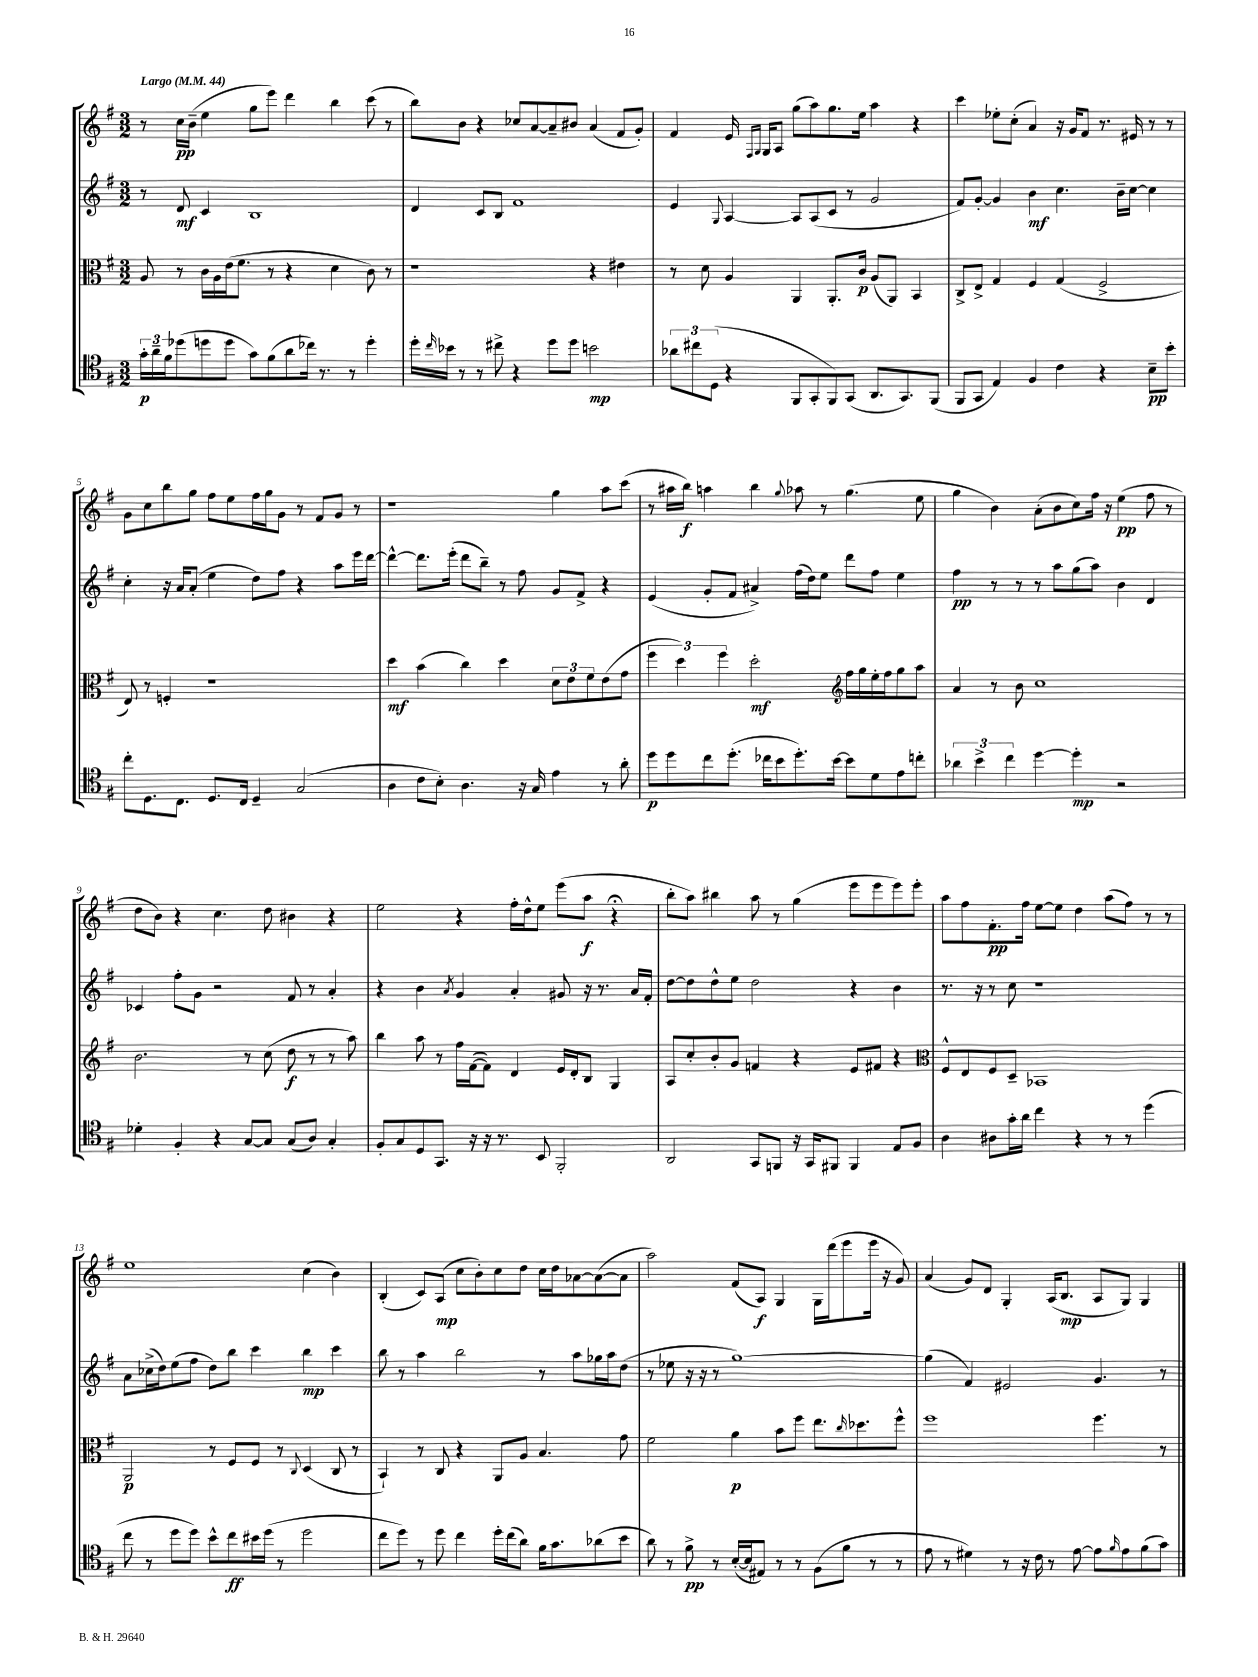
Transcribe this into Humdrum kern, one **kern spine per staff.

**kern	**dynam	**kern	**dynam	**kern	**dynam	**kern	**dynam
*part4	*part4	*part3	*part3	*part2	*part2	*part1	*part1
*staff4	*staff4	*staff3	*staff3	*staff2	*staff2	*staff1	*staff1
*clefC4	*	*clefC3	*	*clefG2	*	*clefG2	*
*k[f#]	*	*k[f#]	*	*k[f#]	*	*k[f#]	*
*M3/2	*	*M3/2	*	*M3/2	*	*M3/2	*
*MM44	*	*MM44	*	*MM44	*	*MM44	*
=1	=1	=1	=1	=1	=1	=1	=1
!	!	!	!	!	!	!LO:TX:a:B:t=Largo	!
24g'\LL	p	8A/	.	8r	.	8r	.
24a~\	.	.	.	.	.	.	.
24f#\J	.	.	.	.	.	.	.
(8dd-X\	.	8r	.	8d/	mf	16cc\LL	pp
.	.	.	.	.	.	(16b~\JJ	.
8ddn\	.	16c\LL	.	4c/	.	4ee\	.
.	.	16A\	.	.	.	.	.
8dd\J	.	(16e\J	.	.	.	.	.
.	.	8.f#\J	.	.	.	.	.
8g\L)	.	.	.	1B	.	8gg\L	.
(8f#\	.	8r	.	.	.	8eee\J)	.
8a\	.	4r	.	.	.	4ddd\	.
16cc-X\Jk)	.	.	.	.	.	.	.
8.r	.	.	.	.	.	.	.
.	.	4d\	.	.	.	4bb\	.
8r	.	.	.	.	.	.	.
4dd'\	.	8c\)	.	.	.	(8ccc\	.
.	.	8r	.	.	.	8r	.
=2	=2	=2	=2	=2	=2	=2	=2
16dd'\LL	.	1r	.	4d/	.	8bb\L)	.
16qqcc/	.	.	.	.	.	.	.
16b-X\JJ	.	.	.	.	.	.	.
8r	.	.	.	.	.	8b\J	.
8r	.	.	.	8c/L	.	4r	.
8cc#X^\	.	.	.	8B/J	.	.	.
4r	.	.	.	1f#	.	8cc-X/L	.
.	.	.	.	.	.	[8a/	.
8dd\L	.	.	.	.	.	8a~/]	.
8dd\J	.	.	.	.	.	8b#X/J	.
2bn\	mp	4r	.	.	.	(4a/	.
.	.	4e#X\	.	.	.	8f#/L	.
.	.	.	.	.	.	8g'/J)	.
=3	=3	=3	=3	=3	=3	=3	=3
12a-X\L	.	8r	.	4e/	.	4f#/	.
12cc#X\	.	.	.	.	.	.	.
.	.	8d\	.	.	.	.	.
(12D\J	.	.	.	.	.	.	.
.	.	.	.	8qqG/	.	.	.
4r	.	4A/	.	[4A/	.	16e/	.
.	.	.	.	.	.	16qqF#/LL	.
.	.	.	.	.	.	16qqG/JJ	.
.	.	.	.	.	.	16G/KL	.
.	.	.	.	.	.	8A/J	.
8FF#/L	.	4AA/	.	8A/L]	.	(8gg\L	.
8GG'/	.	.	.	(8A/	.	8aa\)	.
8FF#/)	.	8.AA'/L	.	8c/J	.	8.gg\	.
(8GG/J	.	.	.	8r	.	.	.
.	.	16c/Jk	p	.	.	16ee\Jk	.
8.AA/L	.	(8A/L	.	2g/	.	4aa\	.
.	.	8AA/J)	.	.	.	.	.
8.GG/)	.	.	.	.	.	.	.
.	.	4BB/	.	.	.	4r	.
(8FF#/J	.	.	.	.	.	.	.
=4	=4	=4	=4	=4	=4	=4	=4
8FF#/L	.	8C^/L	.	8f#/L)	.	4ccc\	.
8GG/J	.	8E^/J	.	[8g'/J	.	.	.
4E/)	.	4G/	.	4g/]	.	8ee-X'\L	.
.	.	.	.	.	.	(8cc'\J	.
4F#/	.	4F#/	.	4b\	mf	4a/)	.
4c\	.	(4G/	.	4.cc\	.	16r	.
.	.	.	.	.	.	16g/KL	.
.	.	.	.	.	.	8f#/J	.
4r	.	2F#^/	.	.	.	8.r	.
.	.	.	.	16b~\LL	.	.	.
.	.	.	.	[16cc\JJ	.	16e#X/	.
8B~\L	pp	.	.	4cc\]	.	8r	.
8b'\J	.	.	.	.	.	8r	.
!!LO:LB:g=z
=5	=5	=5	=5	=5	=5	=5	=5
8cc'\L	.	8E/)	.	4cc'\	.	8g\L	.
8.D\	.	8r	.	.	.	8cc\	.
.	.	4Fn'/	.	16r	.	8bb\	.
8.C\J	.	.	.	16a/KL	.	.	.
.	.	.	.	(8a'/J	.	8gg\J	.
8.D/L	.	1r	.	4ee\	.	8ff#\L	.
.	.	.	.	.	.	8ee\	.
16C/Jk	.	.	.	.	.	.	.
4D~/	.	.	.	8dd\L)	.	16ff#\L	.
.	.	.	.	.	.	16gg\J	.
.	.	.	.	8ff#\J	.	8g\J	.
(2G/	.	.	.	4r	.	8r	.
.	.	.	.	.	.	8f#/L	.
.	.	.	.	8aa\L	.	8g/J	.
.	.	.	.	16eee\L	.	8r	.
.	.	.	.	[16ddd\JJ	.	.	.
=6	=6	=6	=6	=6	=6	=6	=6
4A\	.	4dd\	mf	4ddd^^\_	.	1r	.
8c\L	.	(4b\	.	8.ddd\L]	.	.	.
8B'\J)	.	.	.	.	.	.	.
.	.	.	.	(16eee'\Jk	.	.	.
4.A\	.	4cc\)	.	8ddd\L	.	.	.
.	.	.	.	8bb~\J)	.	.	.
.	.	4dd\	.	8r	.	.	.
16r	.	.	.	8ff#\	.	.	.
16G/	.	.	.	.	.	.	.
4e\	.	12d\L	.	8g/L	.	4gg\	.
.	.	12e\	.	.	.	.	.
.	.	.	.	8f#^/J	.	.	.
.	.	12f#\	.	.	.	.	.
8r	.	(8e\	.	4r	.	8aa\L	.
8a'\	.	8g\J	.	.	.	(8ccc\J	.
=7	=7	=7	=7	=7	=7	=7	=7
8dd\L	p	6ff#\	.	(4e/	.	8r	.
8dd\	.	.	.	.	.	16aa#X\LL	.
.	.	6dd\)	.	.	.	.	.
.	.	.	.	.	.	16bb\JJ)	f
8cc\	.	.	.	8g'/L	.	4aan\	.
.	.	6ff#\	.	.	.	.	.
(8.dd'\J	.	.	.	8f#/J	.	.	.
.	.	2dd'\	mf	4a#X^/)	.	4bb\	.
16cc-X\KL	.	.	.	.	.	.	.
8b\	.	.	.	.	.	.	.
.	.	.	.	.	.	8qqgg/	.
8.dd'\)	.	.	.	(16ff#\LL	.	8aa-X\	.
.	.	.	.	16dd\J)	.	.	.
.	.	.	.	8ee\J	.	8r	.
[16b\Jk	.	.	.	.	.	.	.
*	*	*clefG2	*	*	*	*	*
8b\L]	.	16ff#\LL	.	8ddd\L	.	(4.gg\	.
.	.	16gg\	.	.	.	.	.
8d\	.	16ee'\	.	8ff#\J	.	.	.
.	.	16ff#\J	.	.	.	.	.
8e\	.	8gg\	.	4ee\	.	.	.
8ccn'\J	.	8aa\J	.	.	.	8ee\	.
=8	=8	=8	=8	=8	=8	=8	=8
6a-X\	.	4a/	.	4ff#\	pp	4gg\	.
6b^\	.	.	.	.	.	.	.
.	.	8r	.	8r	.	4b\)	.
6cc\	.	.	.	.	.	.	.
.	.	8b\	.	8r	.	.	.
[4dd\	.	1cc	.	8r	.	(8a'\L	.
.	.	.	.	8aa\L	.	8b\	.
4dd'\]	mp	.	.	(8gg\	.	8cc\)	.
.	.	.	.	8aa\J)	.	16ff#\Jk	.
.	.	.	.	.	.	16r	.
2r	.	.	.	4b\	.	(4ee\	pp
.	.	.	.	4d/	.	8ff#\	.
.	.	.	.	.	.	8r	.
!!LO:LB:g=z
=9	=9	=9	=9	=9	=9	=9	=9
4d-X'\	.	2.b\	.	4c-X/	.	8dd\L	.
.	.	.	.	.	.	8b\J)	.
4F#'/	.	.	.	8ff#'\L	.	4r	.
.	.	.	.	8g\J	.	.	.
4r	.	.	.	2r	.	4.cc\	.
[8G/L	.	8r	.	.	.	.	.
8G/J]	.	(8cc\	.	.	.	8dd\	.
(8G/L	.	8dd\	f	8f#/	.	4b#X\	.
8A/J)	.	8r	.	8r	.	.	.
4G'/	.	8r	.	4a'/	.	4r	.
.	.	8aa\)	.	.	.	.	.
=10	=10	=10	=10	=10	=10	=10	=10
8F#'/L	.	4bb\	.	4r	.	2ee\	.
8G/	.	.	.	.	.	.	.
8D/	.	8aa\	.	4b\	.	.	.
8.GG/J	.	8r	.	.	.	.	.
.	.	.	.	8qa/	.	.	.
.	.	16ff#\LL	.	4g/	.	4r	.
16r	.	([16f#\J	.	.	.	.	.
16r	.	8f#\J])	.	.	.	.	.
8.r	.	.	.	.	.	.	.
.	.	4d/	.	4a'/	.	16ff#'\LL	.
.	.	.	.	.	.	16dd^^\J	.
8BB/	.	.	.	.	.	8ee\J	.
2FF#'/	.	16e/LL	.	8g#X/	.	(8eee\L	.
.	.	16d'/J	.	.	.	.	.
.	.	8B/J	.	16r	.	8aa\J	f
.	.	.	.	8.r	.	.	.
.	.	4G/	.	.	.	4r;<	.
.	.	.	.	16a/LL	.	.	.
.	.	.	.	16f#'/JJ	.	.	.
=11	=11	=11	=11	=11	=11	=11	=11
2AA/	.	8A/L	.	[8dd\L	.	8bb'\L	.
.	.	8cc'/	.	8dd\]	.	8aa\J)	.
.	.	8b'/	.	8dd^^\	.	4bb#X\	.
.	.	8g/J	.	8ee\J	.	.	.
8GG/L	.	4fn/	.	2dd\	.	8aa\	.
8FFn/J	.	.	.	.	.	8r	.
16r	.	4r	.	.	.	(4gg\	.
16GG/KL	.	.	.	.	.	.	.
8FF#X/J	.	.	.	.	.	.	.
4FF#/	.	8e/L	.	4r	.	8eee\L	.
.	.	8f#X/J	.	.	.	8eee\	.
8E/L	.	4r	.	4b\	.	8eee\)	.
8F#/J	.	.	.	.	.	8eee'\J	.
=12	=12	=12	=12	=12	=12	=12	=12
*	*	*clefC3	*	*	*	*	*
4A\	.	8F#^^/L	.	8.r	.	8aa\L	.
.	.	8E/	.	.	.	8ff#\	.
.	.	.	.	16r	.	.	.
8A#X\L	.	8F#/	.	8r	.	8.f#'\	pp
16g'\L	.	8D~/J	.	8cc\	.	.	.
16a\JJ	.	.	.	.	.	16ff#\Jk	.
4cc\	.	1BB-X	.	1r	.	[8ee\L	.
.	.	.	.	.	.	8ee\J]	.
4r	.	.	.	.	.	4dd\	.
8r	.	.	.	.	.	(8aa\L	.
8r	.	.	.	.	.	8ff#\J)	.
(4dd\	.	.	.	.	.	8r	.
.	.	.	.	.	.	8r	.
!!LO:LB:g=z
=13	=13	=13	=13	=13	=13	=13	=13
8cc\	.	2AA/	p	8a\L	.	1ee	.
8r	.	.	.	(16cc-X^\L	.	.	.
.	.	.	.	16dd\J)	.	.	.
8dd\L	.	.	.	(8ee\	.	.	.
8dd\J)	.	.	.	8ff#\J	.	.	.
8b^^\L	.	8r	.	8dd\L)	.	.	.
8cc\	ff	8F#/L	.	8bb\J	.	.	.
16b#X\L	.	8F#/J	.	4ccc\	.	.	.
(16dd\JJ	.	.	.	.	.	.	.
8r	.	8r	.	.	.	.	.
.	.	8qqC/	.	.	.	.	.
2dd\	.	(4D/	.	4bb\	mp	(4cc\	.
.	.	8C/	.	4ccc\	.	4b\)	.
.	.	8r	.	.	.	.	.
=14	=14	=14	=14	=14	=14	=14	=14
8cc\L	.	4BB`/)	.	8bb\	.	(4B'/	.
8dd\J)	.	.	.	8r	.	.	.
8r	.	8r	.	4aa\	.	8c/L)	.
8dd\	.	8C/	.	.	.	(8A/J	mp
4cc\	.	4r	.	2bb\	.	8cc\L	.
.	.	.	.	.	.	8b'\)	.
16dd'\LL	.	8AA/L	.	.	.	8cc\	.
(16cc\J	.	.	.	.	.	.	.
8a\J)	.	8A/J	.	.	.	8dd\J	.
16f#\KL	.	4.B/	.	8r	.	16cc\LL	.
8.g\	.	.	.	.	.	16dd\J	.
.	.	.	.	8aa\L	.	[8a-X\	.
(8a-X\	.	.	.	16gg-X\L	.	(8a-\_	.
.	.	.	.	16aa\J	.	.	.
8b\J	.	8g\	.	(8dd\J	.	8a-\J]	.
=15	=15	=15	=15	=15	=15	=15	=15
8a\)	.	2f#\	.	8r	.	2aa\)	.
8r	.	.	.	8ee-X\	.	.	.
8f#^\	pp	.	.	16r	.	.	.
.	.	.	.	16r	.	.	.
8r	.	.	.	8r	.	.	.
([16B'/LL	.	4a\	p	[1gg)	.	(8f#/L	.
16B/J]	.	.	.	.	.	.	.
8E#X/J)	.	.	.	.	.	8A/J)	f
8r	.	8b\L	.	.	.	4G/	.
8r	.	8ff#\J	.	.	.	.	.
(8F#\L	.	8.ee\L	.	.	.	16G\LL	.
.	.	.	.	.	.	(16ddd\J	.
8f#\J	.	.	.	.	.	8eee\	.
.	.	16qqcc/	.	.	.	.	.
.	.	8.dd-X\	.	.	.	.	.
8r	.	.	.	.	.	16eee\Jk	.
.	.	.	.	.	.	16r	.
8r	.	8ff#^^\J	.	.	.	8g/)	.
=16	=16	=16	=16	=16	=16	=16	=16
8e\	.	1ff#	.	(4gg\]	.	(4a/	.
8r	.	.	.	.	.	.	.
4d#X\)	.	.	.	4f#/)	.	8g/L)	.
.	.	.	.	.	.	8d/J	.
8r	.	.	.	2e#X/	.	4G'/	.
16r	.	.	.	.	.	.	.
16c\	.	.	.	.	.	.	.
8r	.	.	.	.	.	(16A/KL	.
.	.	.	.	.	.	8.B/J	mp
[8e\	.	.	.	.	.	.	.
8e\L]	.	4.ff#\	.	4.g/	.	8A/L	.
16qqf#/	.	.	.	.	.	.	.
8e\	.	.	.	.	.	8G/J)	.
(8f#\	.	.	.	.	.	4G/	.
8g\J)	.	8r	.	8r	.	.	.
==	==	==	==	==	==	==	==
*-	*-	*-	*-	*-	*-	*-	*-
